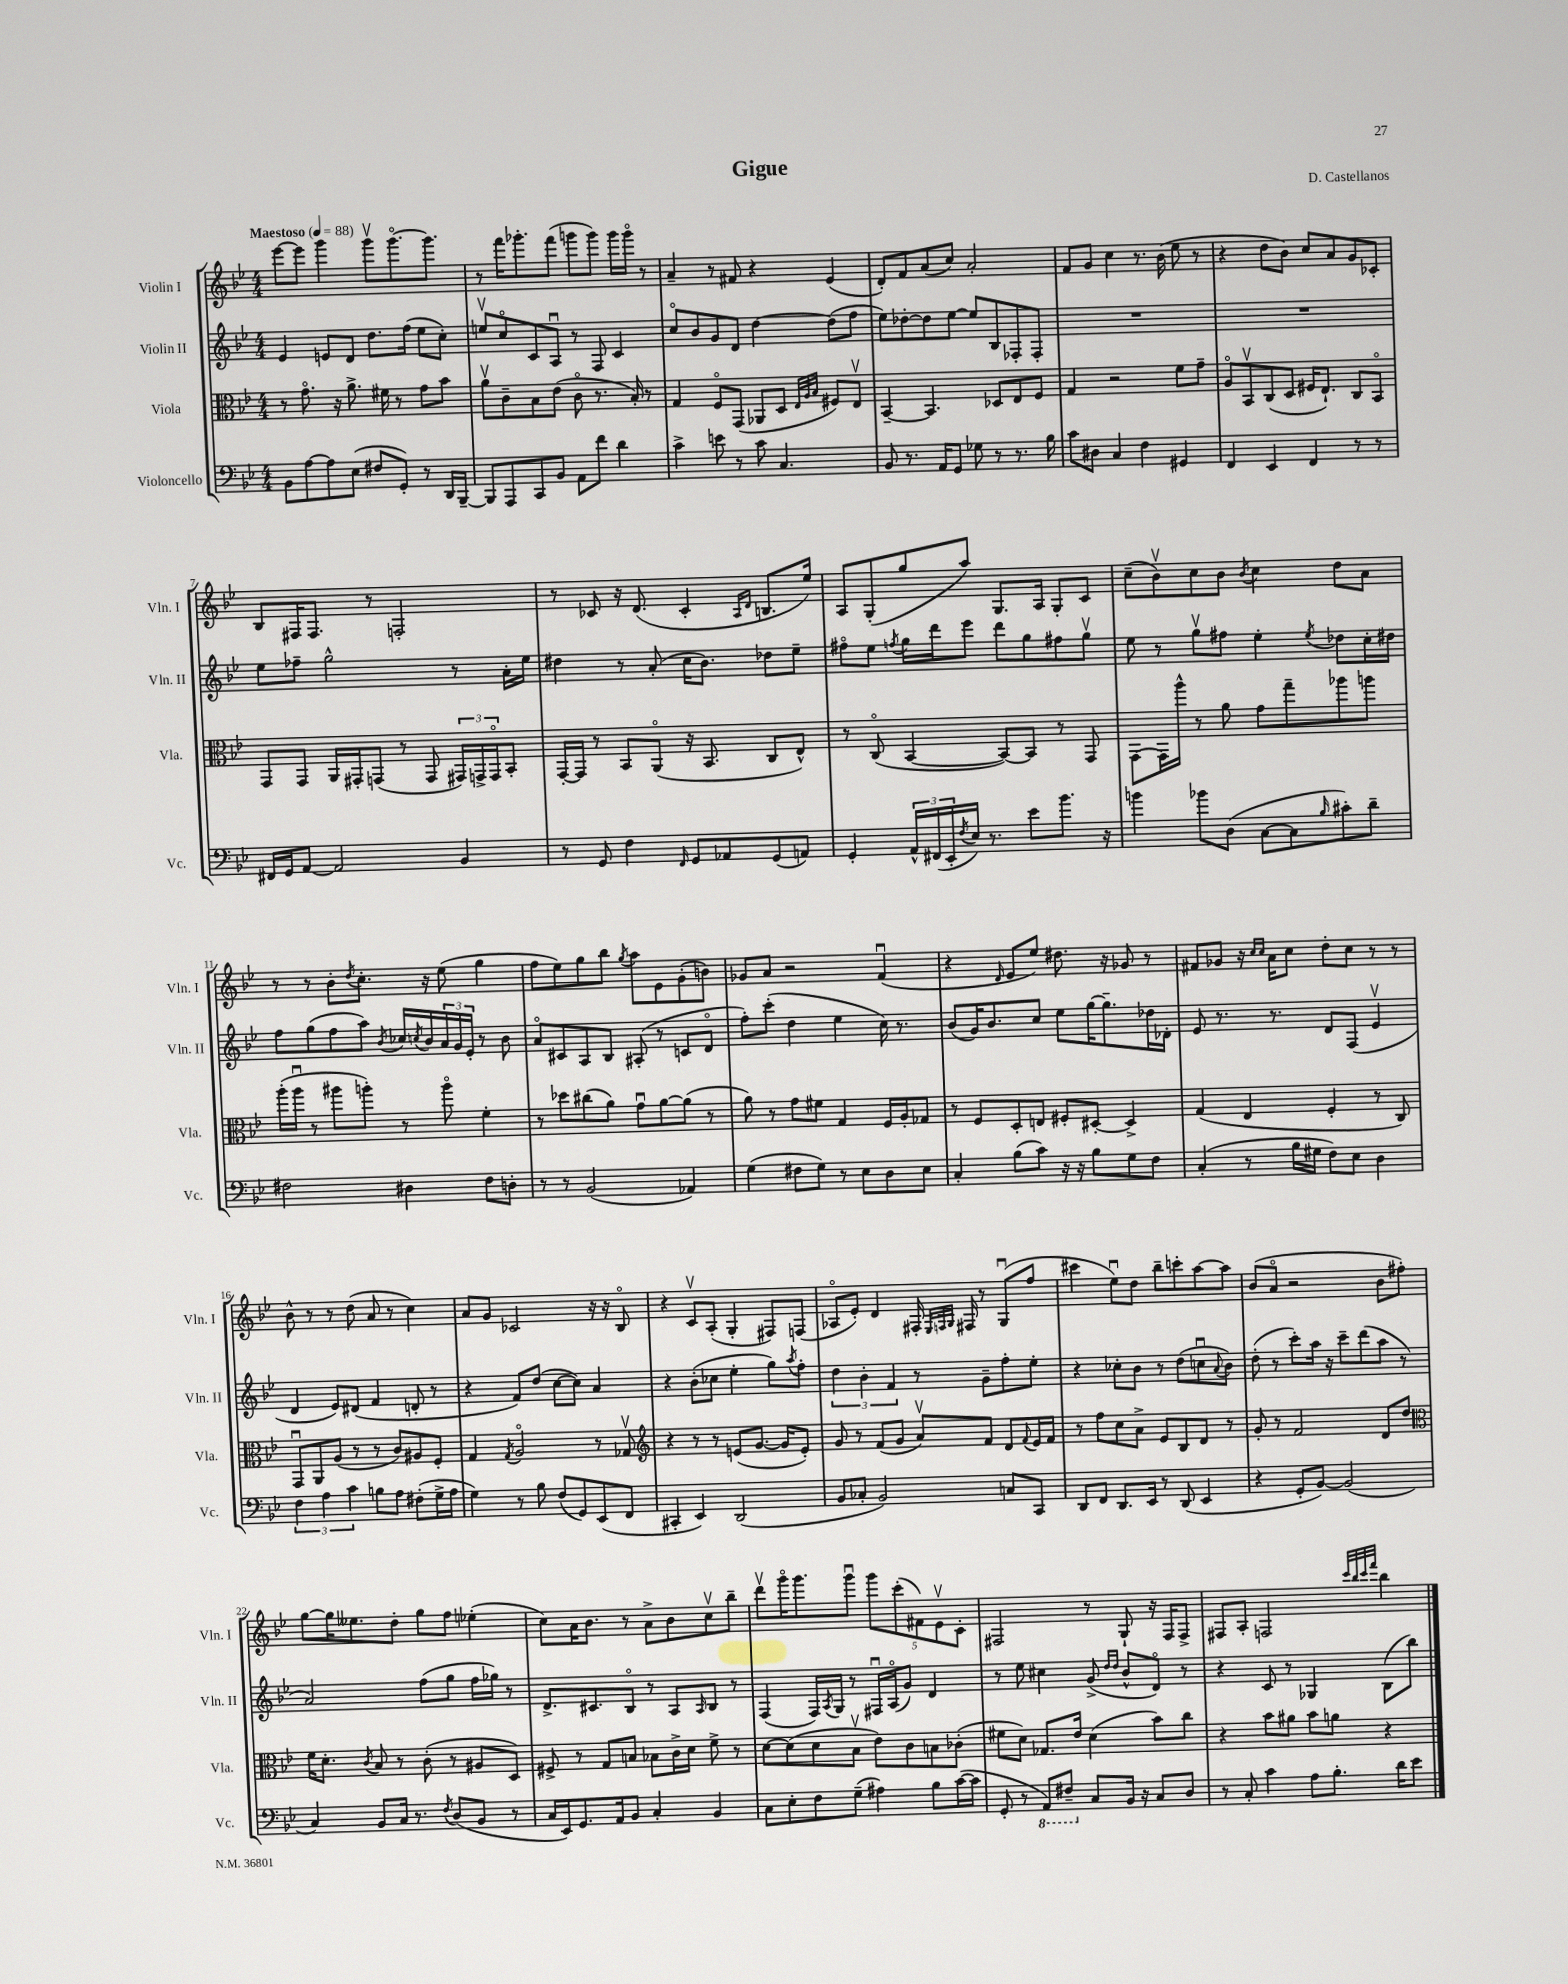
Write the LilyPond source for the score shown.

\header { title = "Gigue" composer = "D. Castellanos" }
<<
\new StaffGroup <<
\new Staff = "s0" \with { instrumentName = "Violin I" shortInstrumentName = "Vln. I" } {
    \clef treble \key bes \major \numericTimeSignature \time 4/4 \tempo "Maestoso" 4 = 88
    ees'''8~ ees'''8 g'''4 g'''8\upbow g'''8.~\flageolet g'''8. |
    r8 f'''16 ges'''8.-. f'''8( g'''8 g'''8) g'''16 g'''16\flageolet r8 |
    a'4-- r8 fis'8 r4 ees'4( |
    d'8-.) f'8 a'8( c''8) a'2-. |
    f'8 g'8 c''4 r8. bes'16( ees''8 r8 |
    r4 d''8 bes'8) c''8 a'8 g'8 ces'8-. |
    bes8 fis16 fis8. r8 f2-. |
    r8 ces'8 r16 d'8.( ces'4-. \grace { a16 d'16 } b8. ees''16) |
    a8 g8-.( g''8 a''8) g8. a16 g8-. c'8 |
    c''8--( bes'8\upbow) c''8 bes'8 \acciaccatura { bes'8 } c''4 d''8 a'8 |
    r8 r8 bes'8-. \acciaccatura { d''8 } c''8.-. r16 ees''8( g''4 |
    f''8 ees''8) g''8 bes''8 \acciaccatura { g''8 } a''8 ees'8 g'8-.( b'8) |
    ges'8 a'8 r2 f'4\downbow( |
    r4 \grace { d'16 } ees'8 ees''8) dis''8. r16 ges'8 r8 |
    fis'8 ges'8 r16 \grace { c''16 c''16 } a'16 c''8 d''8-. c''8 r8 r8 |
    bes'8-^ r8 r8 d''8( a'8 r8 c''4) |
    a'8 g'8 ces'2 r16 r16 bes8\flageolet |
    r4 c'8\upbow a8-.( g4-. fis8) f8( |
    aes8\flageolet ees'8-.) d'4 fis16-. \grace { ees32 f32 g32 } fis16 r8 g8\downbow( f''8 |
    cis'''4 ees''8\downbow) d''8 bes''8-- c'''8-. a''8~ a''8 |
    bes'8( a'8\flageolet r2 bes'8 fis''8-.) |
    g''8~ g''16 eeses''8. d''8-. g''8 f''8 ees''4-.( |
    c''8) a'16 bes'8. r8 a'8-> bes'8 c''8\upbow bes''8-- |
    d'''8\upbow g'''16\flageolet g'''8. g'''8\downbow \tuplet 5/4 { g'''8 c'''8-.( fis'8) ees'8\upbow c'8-. } |
    fis2 r8 g8-! r16 fis16 fis8-> |
    fis8 a8-. f2 \grace { c'''32 bes''32 c'''32 f'''32 } bes''4 \bar "|." |
}
\new Staff = "s1" \with { instrumentName = "Violin II" shortInstrumentName = "Vln. II" } {
    \clef treble \key bes \major \numericTimeSignature \time 4/4
    ees'4 e'8 d'8 d''8. f''16( ees''8 c''8-.) |
    e''8\upbow c''8\flageolet c'8 a8\downbow r8 f8 c'4 |
    c''8\flageolet bes'8 g'8 d'8 d''4~ d''8( f''8 |
    ees''8) des''8~-. des''8 ees''8~ ees''8 bes8 fes8-. fes8-. |
    R1 |
    R1 |
    ees''8 fes''8-- g''2-^ r8 a'16-. ees''16 |
    dis''4 r8 a'8-.( c''16 bes'8.) des''8 ees''8-- |
    fis''8\flageolet ees''8 \acciaccatura { f''8 } g''16 d'''16 ees'''8 d'''8 g''8 fis''8 g''8\upbow |
    ees''8 r8 g''8\upbow fis''8 ees''4-. \acciaccatura { ees''8 } des''8 c''16-. dis''16 |
    f''8 g''8( f''8 a''8) \acciaccatura { bes'8 } ces''16 \acciaccatura { c''8 } bes'16 \tuplet 3/2 { a'16 g'16 ees'16-. } r8 bes'8 |
    a'8\flageolet cis'8 a8 bes8 ais8-.( r8 c'8 d'8\flageolet |
    f''8-.) c'''8-.( d''4 ees''4 c''16) r8. |
    bes'8( g'16) bes'8. c''8 ees''8 g''16~ g''8.-- des''16 des'16-. |
    ees'8 r8. r8. d'8 f8( ees'4\upbow |
    d'4 ees'8) dis'8( f'4 d'8-. r8 |
    r4 f'8) d''8( c''8~ c''8) a'4 |
    r4 bes'8-.( ces''8 ees''4-. g''8) \acciaccatura { a''8 } f''8-. |
    \tuplet 3/2 { d''4 bes'4-. f'4 } r8 g'8-- f''8-. ees''8-. |
    r4 ces''8-. bes'8 r8 d''8( c''8\downbow \appoggiatura { a'8 } bes'8) |
    d''8-.( r8 c'''8-.) a''16 r16 c'''8-- d'''8( a''8 r8 |
    a'2) f''8( g''8 f''16 ges''16) r8 |
    d'8.-> cis'8. bes8\flageolet r8 a8 \grace { a16 } bes8 r8 |
    f4( f16) \acciaccatura { a8 } g16 r8 fis16\downbow a16\flageolet( g'8) d'4 |
    r8 ees''8 cis''4 g'8->( \grace { d''16 d''16 } bes'8-^ d'8\flageolet) r8 |
    r4 c'8 r8 ges4 bes8( bes''8) \bar "|." |
}
\new Staff = "s2" \with { instrumentName = "Viola" shortInstrumentName = "Vla." } {
    \clef alto \key bes \major \numericTimeSignature \time 4/4
    r8 g'8.\flageolet r16 a'8.-> fis'16 r8 g'8 bes'8 |
    a'8\upbow c'8-- bes8 ees'8( c'8\flageolet r8. bes16-.) r8 |
    g4 f8\flageolet g,8( aes,8 d8 \grace { ees32 a32 bes32 } fis8) ees8\upbow |
    bes,4~-- bes,4. des8 ees8 f8 |
    g4 r2 f'8 g'8-- |
    a8\flageolet bes,8\upbow c8( d8 fis16 ees8.-!) c8 bes,8\flageolet |
    g,8 g,8 a,16 gis,16-. g,8( r8 g,8 \tuplet 3/2 { gis,16) g,16-> g,16\flageolet } bes,8-. |
    g,16~-. g,16 r8 bes,8 a,8\flageolet( r16 bes,8. c8 ees8-^) |
    r8 c8\flageolet( bes,4~ bes,8~) bes,8 r8 g,8 |
    g,8~ g,16 a''16-^ r8 a'8 g'8 g''8-- aes''8 a''8 |
    a''16-.( a''16\downbow r8 ais''8 a''8-.) r8 a''8\flageolet f'4-. |
    r8 des''8 cis''8( a'8) g'8\downbow a'8~ a'8( r8 |
    a'8) r8 g'8 fis'8 g4 f16 a16-. ges8 |
    r8 f8 d8-. e8 fis8-. dis8~-. dis4-> |
    g4( ees4 f4-. r8 c8) |
    g,8\downbow a,8 a8( r8 r8 c'8) ais8 f8-. |
    g4 \acciaccatura { g8 } a2\flageolet r8 ges8\upbow |
    \clef treble r4 r8 r8 e'8( g'8.~ g'16 e'8-.) |
    g'8 r8 f'8( g'8 a'8\upbow) f'8 d'8 \appoggiatura { f'8 } ees'16 f'16 |
    r8 f''8 c''8 a'8-> ees'8 bes8 d'8 r8 |
    g'8-. r8 f'2 d'8 d''8 |
    \clef alto f'16 d'8.-. \acciaccatura { c'8 } bes8 r8 c'8-.( r8 ais8 d8) |
    fis8-> r8 g8 b8 bes8 c'16-> d'16 f'8-> r8 |
    d'8~ d'8( d'8 bes8\upbow ees'8) c'8 b8 ces'8-.( |
    fis'8 d'8) ges8. ees'16 d'4( bes'8) c''8 |
    r4 bes'8 ais'8 bes'8 a'8 r4 \bar "|." |
}
\new Staff = "s3" \with { instrumentName = "Violoncello" shortInstrumentName = "Vc." } {
    \clef bass \key bes \major \numericTimeSignature \time 4/4
    bes,8 a8~ a8 ees8( fis8 g,8-.) r8 d,16 bes,,16~-- |
    bes,,8 a,,8 c,8 bes,8 a,8 f'8 d'4 |
    c'4-> e'8 r8 c'8 c4. |
    bes,8 r8. a,16 g,8 ges8 r8 r8. bes16 |
    c'8 dis8 c4 f4 gis,4 |
    f,4 ees,4 f,4 r8 r8 |
    fis,16 g,16 a,8~ a,2 bes,4 |
    r8 g,8 f4 \grace { f,16 } g,8 aes,8 g,8( a,8) |
    g,4-. \tuplet 3/2 { a,16-^ fis,16( ees,16-. } \acciaccatura { f8 } ees16) r8. ees'8 bes'8. r16 |
    b'4 bes'8 d8( c8~ c8 \grace { bes16 } cis'8-.) d'8-- |
    fis2 dis4 fis8 d8-. |
    r8 r8 bes,2( aes,4) |
    g4( fis8 g8) r8 ees8 d8 ees8 |
    c4-. bes8( c'8) r16 r16 bes8 g8 f8 |
    c4-.( r8 bes16 gis16 f8) ees8 d4 |
    \tuplet 3/2 { f4 a4 c'4 } b8 a8 fis8-.( g16-> a16 |
    g4) r8 bes8 f8( g,8) ees,8( f,8 |
    cis,4-. ees,4) d,2( |
    bes,8 ces8-. bes,2) c8 c,8 |
    d,8 f,8 d,8. ees,16 r8 d,8( ees,4 |
    r4 g,8-. bes,8~) bes,2( |
    c4) bes,8 c16 r8. \acciaccatura { f8 } d8( bes,8 r8 |
    c16 ees,16) g,8. a,16 bes,8 c4-. bes,4 |
    c8 ees8-. f8 g8--( ais4) bes8 c'16~( c'16 |
    g,8-. r8 \ottava #-1 a,,8) fis,8-- \ottava #0 c8 bes,16 r16 c8 d8 |
    r8 c8-. c'4 a8 bes8.-. d'16 ees'8 \bar "|." |
}
>>
>>
